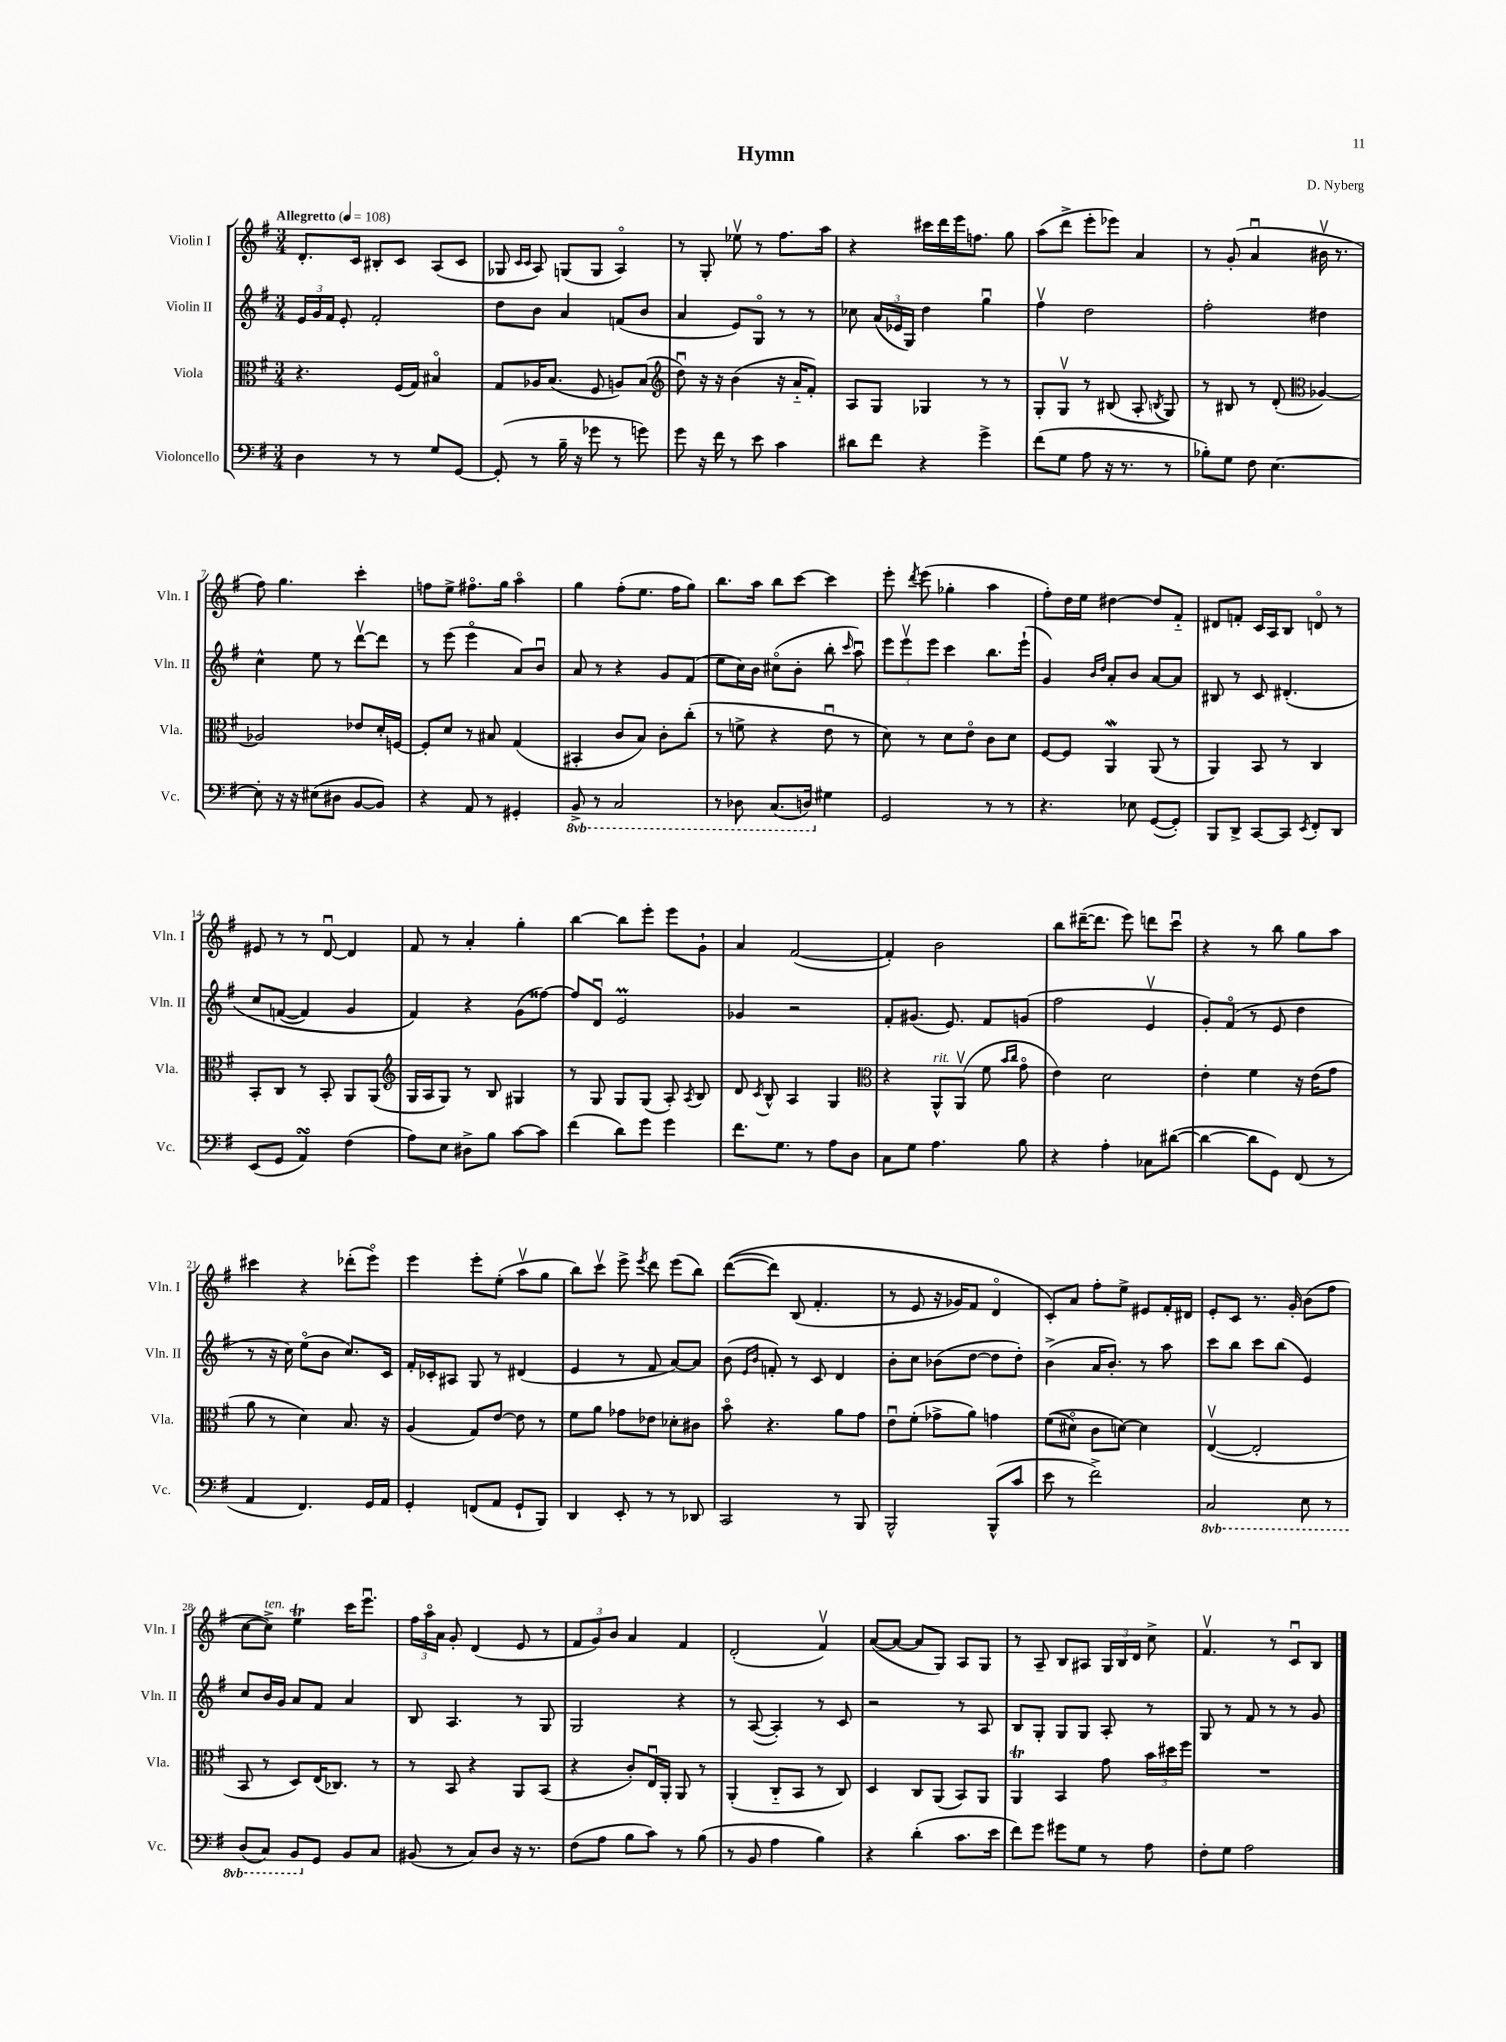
\header { title = "Hymn" composer = "D. Nyberg" }
<<
\new StaffGroup <<
\new Staff = "s0" \with { instrumentName = "Violin I" shortInstrumentName = "Vln. I" } {
    \clef treble \key g \major \numericTimeSignature \time 3/4 \tempo "Allegretto" 4 = 108
    \autoBeamOff d'8.[-. c'16] bis8[-. c'8] a8[( c'8] |
    ges8 \grace { c'16[ c'16] } a8) g8[( g8] a4\flageolet) |
    r8 g8-. ees''8\upbow r8 fis''8.[ a''16] |
    r4 cis'''16[ d'''16 e'''16 f''8.] g''8 |
    a''8[( d'''8]-> e'''8[-. ees'''8]) a'4 |
    r8 g'8-.( a'4\downbow bis'16\upbow r8. |
    fis''8) g''4. c'''4-. |
    f''8[ e''8]-> fis''8.[\flageolet g''16] a''4\flageolet |
    g''4 fis''8[-.( e''8.] fis''16[ g''8]) |
    b''8.[ a''16] b''8[ c'''8]~ c'''4 |
    e'''8-. \acciaccatura { d'''8 } e'''8( ges''4-. a''4 |
    fis''8[-.) d''16 e''16] dis''4~ dis''8[ fis'8]-_ |
    dis'8[ f'8]-. c'16[ a16 b8] d'8\flageolet r8 |
    eis'8 r8 r8 d'8~\downbow d'4 |
    fis'8 r8 a'4-. g''4-. |
    b''4~ b''8[ e'''8]-. e'''8[ g'8]-! |
    a'4 fis'2~( |
    fis'4-.) b'2 |
    b''8[ dis'''16~--( dis'''8.] e'''8) d'''8[ c'''8]\downbow |
    r4 r8 b''8 g''8[ a''8] |
    cis'''4 r4 des'''8[-.( e'''8]\flageolet) |
    e'''4 e'''8[-. e''8]-.( a''8[\upbow g''8] |
    b''8[) c'''8]\upbow e'''8-> \acciaccatura { e'''8 } d'''8 e'''8[( b''8]) |
    d'''8[~(\( d'''8]) b8( fis'4.-. |
    r8 e'8 r16 ges'16[) fis'8] d'4\flageolet |
    c'8[-.\) a'8] fis''8[-. e''8]-> eis'8[ fis'16-. dis'16] |
    e'8[-. c'8] r8. g'16-. b'8[( fis''8] |
    c''8[~ c''8]->^\markup { \italic "ten." }) e''4\trill c'''16[ e'''8.]\downbow |
    \tuplet 3/2 { fis''16[ a''16\flageolet a'16] } g'8-. d'4( e'8 r8 |
    \tuplet 3/2 { fis'8[ g'8) b'8] } a'4 fis'4 |
    d'2-.( fis'4\upbow) |
    a'8[~( a'8]~ a'8[ g8]) a8[ g8] |
    r8 a8-- b8[ ais8] \tuplet 3/2 { g16[ b16 d'16] } c''8-> |
    fis'4.\upbow r8 c'8[\downbow b8] \bar "|." |
}
\new Staff = "s1" \with { instrumentName = "Violin II" shortInstrumentName = "Vln. II" } {
    \clef treble \key g \major \numericTimeSignature \time 3/4
    \autoBeamOff \tuplet 3/2 { e'16[ g'16 fis'16] } e'8-. fis'2-. |
    d''8[ b'8] a'4 f'8[( b'8] |
    a'4 e'8[) g8]\flageolet r8 r8 |
    ces''8 \tuplet 3/2 { a'16[( ees'16 g16]) } d''4 g''4\downbow |
    fis''4\upbow d''2 |
    fis''2-. dis''4 |
    c''4-^ e''8 r8 d'''8[~\upbow d'''8] |
    r8 e'''8( e'''4\flageolet a'8[) b'8]\downbow |
    a'8 r8 r4 g'8[ fis'8]( |
    e''8[ c''16) b'16] cis''8[\flageolet( b'8]-. b''8-. \grace { c'''16 } a''8\downbow) |
    \tuplet 3/2 { e'''8[ e'''8\upbow e'''8] } c'''4 b''8.[ e'''16]-!( |
    g'4) \grace { b'16[ d''16] } a'8[-. b'8] a'8[~ a'8] |
    bis8 r8 c'8 dis'4.-.\( |
    c''8[ f'8]~( f'4) g'4 |
    fis'4\) r4 g'8[( fisis''8]~) |
    fisis''8[ d'8]\downbow e'2\prall |
    ges'4 r2 |
    fis'8[-. gis'8.]( e'8.) fis'8[ g'8]( |
    fis''2 e'4\upbow |
    g'8[-.) fis'8]\flageolet( r8 e'8 d''4 |
    r8 r16 c''16) e''8[\flageolet( b'8] c''8.[) c'16] |
    fis'16[-. ces'16-. ais8] g8 r8 dis'4( |
    e'4 r8 fis'8 a'8[~) a'8] |
    b'8( \grace { e'16[ b'16] } f'8-.) r8 c'8 d'4 |
    b'8[-. c''8] bes'8[( d''8]~ d''8[ d''8]-.) |
    b'4->( a'16[ b'8.]-.) r8 a''8 |
    c'''8[ b''8] c'''8[ b''8]( e'4) |
    c''8[ b'16 g'16] a'8[ fis'8] a'4 |
    b8 a4. r8 g8 |
    g2 r4 |
    r8 a8~( a4-.) r8 c'8 |
    r2 r8 a8 |
    b8[ g8]-. g8[ g8] a8-. r8 |
    g8 r8 fis'8 r8 r8 g'8 \bar "|." |
}
\new Staff = "s2" \with { instrumentName = "Viola" shortInstrumentName = "Vla." } {
    \clef alto \key g \major \numericTimeSignature \time 3/4
    \autoBeamOff r4. fis16[( g16]) bis4\flageolet |
    g8[ aes16 b8.]( fis8 a8[) b8]( |
    \clef treble d''8\downbow) r16 r16 b'4( r16 a'16[-_ fis'8]-.) |
    a8[ g8] ges4 r8 r8 |
    g8[-. g8]\upbow r8 bis8( a8-. \acciaccatura { b8 } g8) |
    r8 bis8 r8 d'8-.( \clef alto aes4~) |
    aes2 ees'8[ d'16-. f16]~ |
    f8[-. d'8] r8 bis8 g4( |
    bis,4-. c'8[ b8]) c'8[-. c''8]-.( |
    r8 f'8-> r4 e'8\downbow r8 |
    d'8) r8 d'8[ e'8]\flageolet c'8[ d'8] |
    fis8[~ fis8] a,4\mordent a,8( r8 |
    a,4) b,8 r8 c4 |
    b,8[-. c8] r8 b,8-. a,8[ a,8]( |
    \clef treble g16[ a16 g8]) r8 b8 gis4 |
    r8 g8 g8[ g8]( a8-.) \acciaccatura { a8 } b8 |
    d'8 \acciaccatura { c'8 } b8-^ a4 g4 |
    \clef alto r4 a,8[-^^\markup { \italic "rit." } a,8]\upbow( fis'8 \grace { b'16[ c''16] } g'8\flageolet |
    e'4) d'2 |
    e'4-. fis'4 r16 e'16[( g'8] |
    a'8 r8 d'4) b8. r16 |
    a4( g8[) e'8]~ e'8 r8 |
    fis'8[ a'8] ges'8[ ees'8] des'8[-. cis'8] |
    b'8\flageolet r4. a'8[ g'8] |
    e'8[\downbow fis'8]-.( ges'8[-> a'8]) g'4 |
    fis'8[(\( dis'8]\flageolet) c'8[ d'8]~\) d'4 |
    e4~\upbow( e2-. |
    b,8 r8 d8[) e16( ces8.]) r8 |
    r8 b,8 r4 a,8[ b,8]( |
    r4 c'8[-.) e16\downbow a,16]-. a,8 r8 |
    a,4-.( c8[-_ b,8] r8 c8) |
    d4 c8[ a,8]( b,8[) a,8] |
    a,4\trill b,4 g'8 \tuplet 3/2 { b'16[ dis''16 fis''16] } |
    R2. \bar "|." |
}
\new Staff = "s3" \with { instrumentName = "Violoncello" shortInstrumentName = "Vc." } {
    \clef bass \key g \major \numericTimeSignature \time 3/4 \set Staff.ottavationMarkups = #ottavation-simple-ordinals
    \autoBeamOff d4 r8 r8 g8[ g,8]~ |
    g,8-.( r8 b16-- r16 ges'8 r8 g'8) |
    g'8 r16 fis'16 r8 e'8 c'4 |
    dis'8[ fis'8] r4 g'4-> |
    fis'8[( g8] a8 r16 r8. r8 |
    bes8[-.) g8] fis8 e4.~ |
    e8-. r16 r16 eis8[( dis8] b,8[~ b,8]) |
    r4 a,8 r8 gis,4-. |
    \ottava #-1 b,,8-> r8 c,2 |
    r8 des,8 c,8.[( d,16]) \ottava #0 gis4 |
    g,2 r8 r8 |
    r4. ees8 g,8[~( g,8]-.) |
    b,,8[ d,8]-> c,8[~ c,8] \acciaccatura { e,8 } fis,8[-. d,8] |
    e,8[( g,8] a,4\turn) fis4( |
    a8[) e8] dis8[-> b8] c'8[~ c'8] |
    fis'4( d'8[) g'8] g'4 |
    fis'8.[ g8.] r8 a8[ d8] |
    c8[ g8] a4. b8 |
    r4 a4-. ces8[ dis'8]~( |
    dis'4~ dis'8[ g,8]) fis,8( r8 |
    a,4 fis,4.) g,16[ a,16] |
    g,4-. f,8[( a,8] g,8[-! b,,8]) |
    d,4 e,8-. r8 r8 des,8 |
    c,2 r8 b,,8 |
    b,,2-^ b,,8[-^( c'8] |
    e'8 r8 fis'2->) |
    \ottava #-1 c,2 e,8 r8 |
    d,8[( c,8]) b,,8[ \ottava #0 g,8] b,8[ c8] |
    bis,8( r8 c8[) d8] r16 r8. |
    fis8[( a8] b8[ c'8]) r8 b8( |
    r8 b,8 a4 b4) |
    r4 d'4-.( c'8.[ e'16] |
    fis'8[) g'8] gis'8[ g8] r8 a8 |
    fis8[-. g8] a2 \bar "|." |
}
>>
>>
